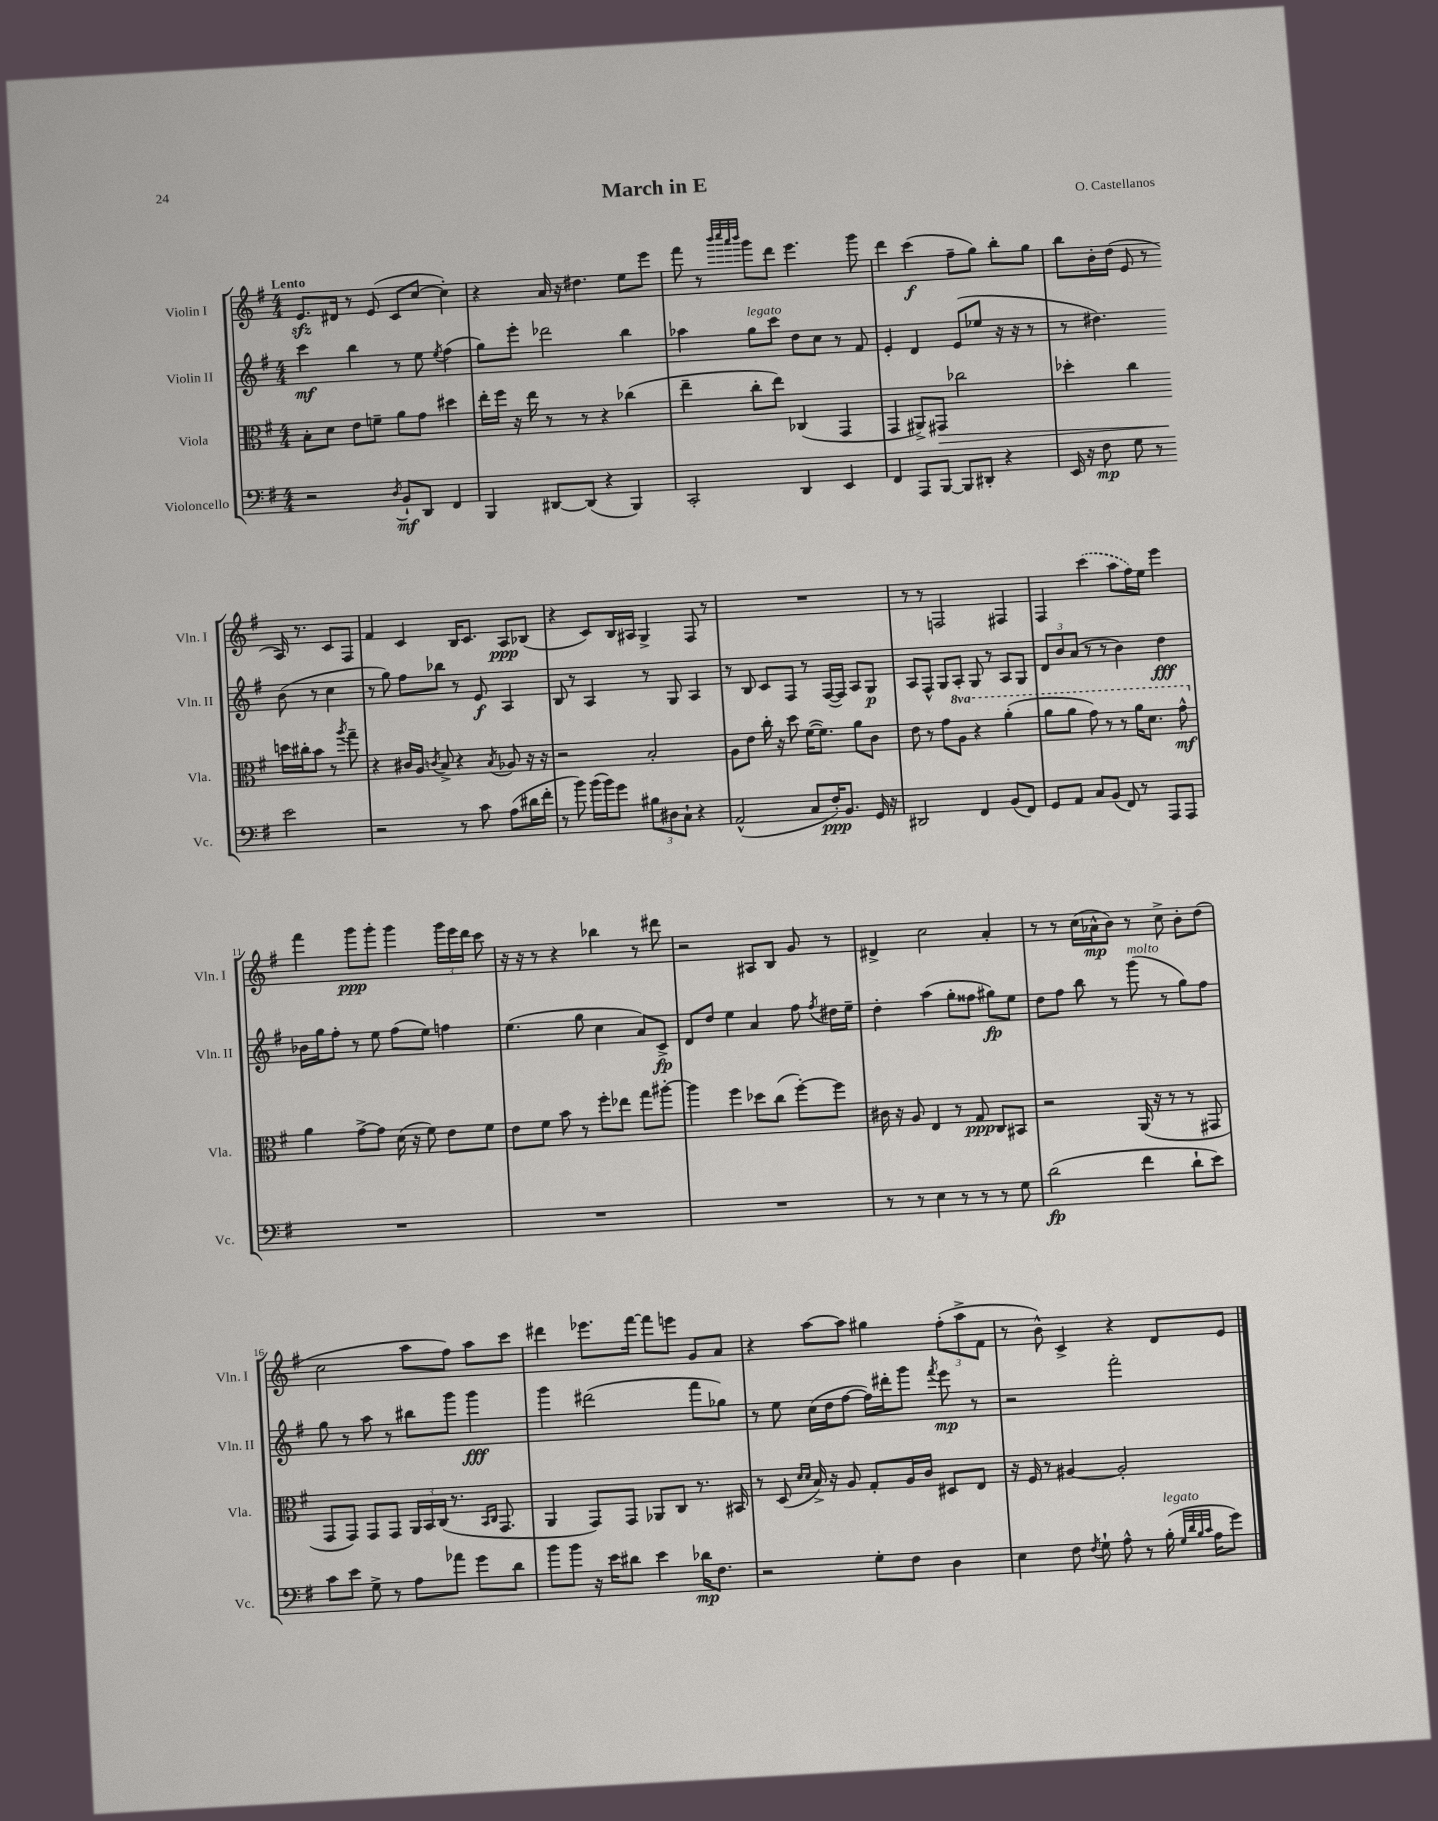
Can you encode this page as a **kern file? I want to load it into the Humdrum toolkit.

**kern	**kern	**kern	**kern
*staff4	*staff3	*staff2	*staff1
*clefF4	*clefC3	*clefG2	*clefG2
*k[f#]	*k[f#]	*k[f#]	*k[f#]
*M4/4	*M4/4	*M4/4	*M4/4
2r	8B'	4ccc	8.e
.	8d	.	.
.	.	.	16d#
.	8e	4bb	8r
.	8f~	.	(8e
8qD	.	.	.
8BB`	8a	8r	8c
8DD	8g	8ee	[8cc
.	.	8qee	.
4FF#	4dd#	(4ff#	4cc'])
=	=	=	=
4BBB	16ee'	8gg)	4r
.	16ff#	.	.
.	16r	8eee'	.
.	16ee	.	.
[8DD#	8r	2ddd-	16a
.	.	.	16r
(8DD#]	8r	.	4.dd#
4r	4r	.	.
4BBB)	(4cc-	4bb	8ee
.	.	.	8eee
=	=	=	=
2CC'	4ee~	4aa-	8fff#
.	.	.	8r
.	.	.	32qqbbb
.	.	.	32qqcccc
.	.	.	32qqaaa
.	.	.	32qqbbb
.	8cc'	8gg	8ggg
.	8ee)	8ccc	8ddd
4DD	(4C-	8dd	4.eee
.	.	8cc	.
4EE	4GG	8r	.
.	.	8f#	8ggg
=	=	=	=
4FF#	4GG	4e'	4ddd
8AAA	8AA#^)	4d	(4ccc
[8BBB	8GG#	.	.
8BBB]	2cc-	(8e	8ff#~
8DD#'	.	8ee-	8gg)
4r	.	16r	8bb'
.	.	16r	.
.	.	8r	8gg
=	=	=	=
16EE	4dd-'	8r	8bb
16r	.	.	.
8F#	.	4.dd#)	16b'
.	.	.	(16dd
8G	4cc	.	8e
8r	.	.	8r
2e	16dd	(8b	16A)
.	16cc#'	.	8.r
.	8b	8r	.
.	8r	4cc	8c
.	8qaa	.	.
.	8gg~	.	8F#
=	=	=	=
2r	4r	8r	4f#
.	.	8gg)	.
.	16c#	8ff#	4c
.	16A	.	.
.	8qc	.	.
.	8B^	8bb-	.
8r	4r	8r	16B
.	.	.	8.c
8c	.	8e	.
.	8qB	.	.
(8A	8A-	4A	8A
16d#	16r	.	(8B-
16f#'	16r	.	.
=	=	=	=
8r	2r	8B	4r
8b)	.	8r	.
(16b	.	4A	8c)
16b)	.	.	.
8g	.	.	16B
.	.	.	16A#
12B#	2B'	8r	4G^
12D#	.	.	.
.	.	8G	.
12C`	.	.	.
4r	.	4A	8F#
.	.	.	8r
=	=	=	=
(2AA^^	8A	8r	1r
.	8e	8B	.
.	16cc'	8c	.
.	16r	.	.
.	8dd	8F#	.
8C	([16f#	8r	.
.	8.f#])	.	.
16F#')	.	([16F#	.
8.BB	.	16F#])	.
.	8a	8A	.
16GG	8c	8G	.
16r	.	.	.
=	=	=	=
2DD#	8e	8A	8r
.	8r	8F#^^	8r
.	8g	8G	2F
.	8a	8A'	.
4FF#	4r	8G	.
.	.	8r	.
(8BB	(4aa'	8A	4F#
8FF#)	.	8G	.
=	=	=	=
8GG	8aa	12d	4F#
.	.	12b	.
8AA	8aa	.	.
.	.	(12a	.
8C	8gg)	8r	(4ccc
(8BB	8r	8r	.
8FF#)	8r	4b)	8aa
8r	16aa	.	16ff#)
.	8.dd	.	16ee
8AAA	.	4dd	4eee
8AAA	8gg^^	.	.
=	=	=	=
1r	4a	16b-	4fff#
.	.	16gg	.
.	.	8ff#'	.
.	[8g^	8r	8ggg
.	8g]	8ee	8ggg'
.	(16d	(8ff#	4ggg
.	16r	.	.
.	8f#)	8ee)	.
.	8e	4ff	24ggg
.	.	.	24eee
.	.	.	24ddd
.	8f#	.	8ccc
=	=	=	=
1r	8e	(4.ee	16r
.	.	.	16r
.	8f#	.	8r
.	8b	.	4r
.	8r	8gg	.
.	8ff#'	4cc	4bb-
.	8ee-	.	.
.	8gg	8a)	8r
.	[8aa#'	8c^	8ddd#
=	=	=	=
1r	4aa#]	8d	2r
.	.	8dd	.
.	4ff#	4ee	.
.	8dd-	4a	8A#
.	(8cc	.	8B
.	[8ff#')	8ff#	8g
.	.	8qff#	.
.	8ff#]	16dd#	8r
.	.	16ee~	.
=	=	=	=
8r	16c#	4dd'	4d#^
.	16r	.	.
8r	8A	.	.
4E	4E	(4aa	2cc
8r	8r	8gg'	.
8r	8G	8ff##	.
8r	8C	8gg#)	4a'
8G	8BB#	8ee	.
=	=	=	=
(2d	2r	8dd	8r
.	.	8ff#	8r
.	.	8bb	(16cc
.	.	.	16a-^^
.	.	8r	8b)
4f#	(16AA	(8ggg	8r
.	16r	.	.
.	8r	8r	8cc^
8d`	8r	8gg)	8b'
8e)	8GG#	8ff#	(8dd
=	=	=	=
8c	8GG	8gg	2cc
8e	8GG)	8r	.
8G^	8GG	8aa	.
8r	8GG	8r	.
8A	24AA	8bb#	8aa
.	24BB	.	.
.	(24C	.	.
8a-	8.r	8ggg	8ff#)
8g	.	4ggg	8aa
.	16qqBB	.	.
.	16qqC	.	.
.	8.GG	.	.
8d	.	.	8ccc
=	=	=	=
8b	4AA	4ggg	4ddd#
8b	.	.	.
16r	8GG)	(2ddd#	8.eee-
16e	.	.	.
8d#	8GG	.	.
.	.	.	[16fff#
4e	8AA-	.	8fff#]
.	8C	.	8eee
16d-	8.r	8fff#	8g
8.F#	.	.	.
.	.	8gg-)	8a
.	16BB#	.	.
=	=	=	=
2r	8r	8r	4r
.	(8D	8ee	.
.	16qqd	.	.
.	16qqd	.	.
.	16B^)	(16cc	[8aa
.	16r	16dd	.
.	8A	[8ff#	8aa]
8G'	8G'	16ff#])	4gg#
.	.	16ddd#'	.
8F#	16A	8ggg	.
.	16c	.	.
.	.	8qfff#	.
4D	8D#	8eee	(12ff#'
.	.	.	12aa^
.	8E	8r	.
.	.	.	12f#
=	=	=	=
4E	16r	2r	8r
.	16F#	.	.
.	8r	.	8b^^)
8F#	[4A#	.	4c^
8qF#	.	.	.
8G`	.	.	.
8A^^	2A#']	2fff#'	4r
8r	.	.	.
(16B'	.	.	8d
32qqG	.	.	.
32qqd	.	.	.
32qqB	.	.	.
32qqc	.	.	.
16A	.	.	.
8g)	.	.	8e
==	==	==	==
*-	*-	*-	*-
